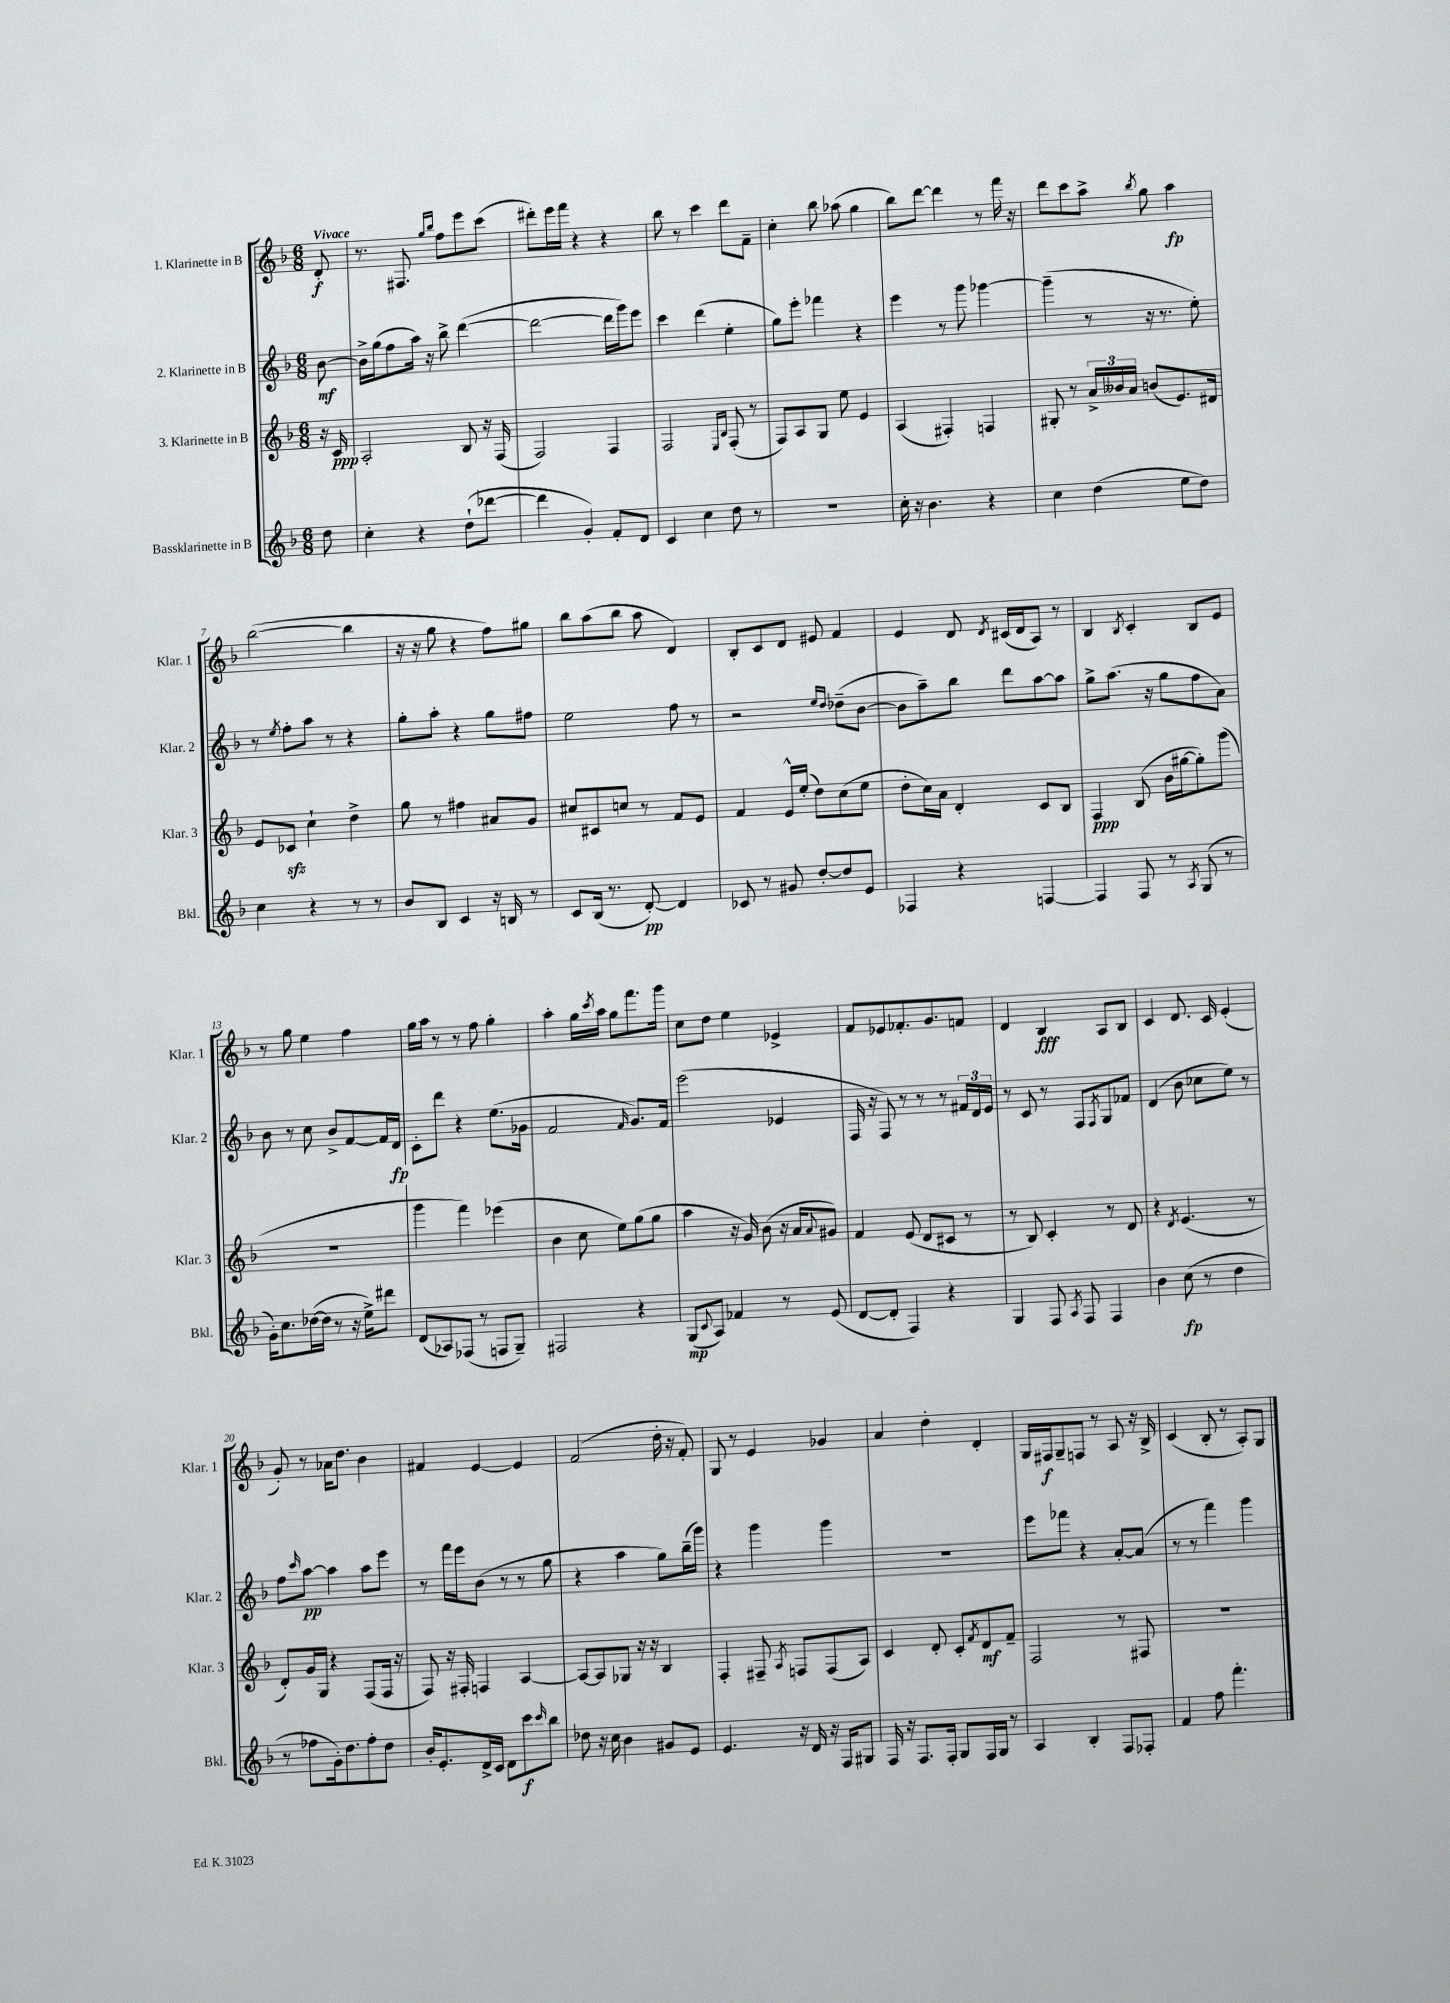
<<
\new StaffGroup <<
\new Staff = "s0" \with { instrumentName = "1. Klarinette in B" shortInstrumentName = "Klar. 1" } {
    \clef treble \key f \major \numericTimeSignature \time 6/8 \partial 8 \tempo "Vivace"
    d'8-.\f |
    r8. fis8. \grace { g''16 bes''16 } f''8 e'''8 c'''8( |
    dis'''8-.) e'''16 f'''16 r4 r4 |
    bes''8 r8 c'''4 d'''8 f'8-- |
    c''4-. bes''8 aes''8( g''4 |
    bes''8) d'''8~ d'''4 r8 f'''16 r16 |
    d'''8 c'''8 a''8-> \acciaccatura { bes''8 } g''8 a''4\fp |
    bes''2~( bes''4 |
    r16 r16 g''8 r4 f''8) gis''8 |
    bes''8 a''8( bes''8 a''8 d'4) |
    bes8-. c'8 d'8 eis'8 f'4 |
    e'4 d'8 \acciaccatura { d'8 } cis'16( d'16 a8) r8 |
    bes4 \acciaccatura { bes8 } c'4-. bes8 e'8 |
    r8 g''8 e''4 f''4 |
    g''16 a''16 r8 r8 f''8 g''4-. |
    a''4-. g''16 \acciaccatura { c'''8 } a''16 g''8 f'''8. g'''16 |
    c''8 d''8 e''4 ees'4-> |
    f'8 ees'8 fes'8.-. g'8. f'8 |
    d'4 bes4\fff a8 bes8 |
    c'4 d'8. c'16 e'4-.( |
    g'8-.) r8 aes'16 d''8. bes'4 |
    fis'4 e'4~ e'4 |
    f'2( d''16-. r16 f'8-.) |
    g8 r8 e'4 ges'4 |
    a'4 d''4-. d'4-. |
    g16 fis16\f g8-- f8 r8 a8 r16 bes16-> |
    c'4( bes8-. r8 a8-.) g8 \bar "|." |
}
\new Staff = "s1" \with { instrumentName = "2. Klarinette in B" shortInstrumentName = "Klar. 2" } {
    \clef treble \key f \major \numericTimeSignature \time 6/8 \partial 8
    bes'8~\mf |
    bes'16-> g''16( f''8 a''16) r16 bes''8-> d'''4~( |
    d'''2~ d'''16 g'''16) e'''8 |
    c'''4 d'''4( e''4-. |
    g''8) e'''8-. fes'''4 r4 |
    e'''4 r8 g'''8 ges'''4~ |
    ges'''4--( r8 r16 r8. e''8-.) |
    r8 \acciaccatura { e''8 } f''8-. a''8 r8 r4 |
    g''8-. a''8-. r4 g''8 fis''8 |
    e''2 f''8 r8 |
    r2 \grace { e''16 d''16 } des''8--( bes'8~ |
    bes'8 a''8--) bes''8 d'''8 a''8~ a''8 |
    g''8-> a''8.( r16 g''8 f''8 a'8) |
    bes'8 r8 c''8 bes'8-> f'8~ f'16 d'16\fp |
    c'8-. d'''8 r4 e''8.( ges'16 |
    f'2 \grace { f'16 } g'8.) f'16 |
    e'''2( ees'4 |
    f16 r16 f8) r8 r8 r8 \tuplet 3/2 { fis'16 d'16 e'16 } |
    r8 c'8 r8 f8 \acciaccatura { f8 } g8 fes'8 |
    d'4( bes'8 ces''8 e''8) r8 |
    f''8 \grace { c'''16 } a''8~\pp a''4 a''8 e'''8 |
    r8 f'''16 e'''16 bes'8( r8 r8 g''8 |
    r4 a''4 g''8) bes''16--( g'''16) |
    r4 g'''4 g'''4 |
    R2. |
    e'''8 fes'''8 r4 a'8~-. a'8( |
    r8 r8 f'''4) g'''4 \bar "|." |
}
\new Staff = "s2" \with { instrumentName = "3. Klarinette in B" shortInstrumentName = "Klar. 3" } {
    \clef treble \key f \major \numericTimeSignature \time 6/8 \partial 8
    r16 c'16\ppp |
    a2-. bes8 r16 f16( |
    f2) f4 |
    f2 \grace { e16 bes16 } f8-.( r8 |
    f8) a8 g8 e''8 e'4 |
    a4( fis4-.) f4 |
    gis8-. r8 \tuplet 3/2 { a'16-> beses'16 a'16 } b'8( e'8.) dis'16 |
    e'8 ces'8\sfz c''4-! d''4-> |
    g''8 r8 fis''4 ais'8 g'8 |
    cis''8 cis'8 c''8 r8 f'8 e'8 |
    f'4 e'16-^ e''16-.( d''8) c''8( e''8 |
    d''8-. c''16) a'16 d'4-. c'8 bes8 |
    f4\ppp bes8( bes'16 gis''16~ gis''8-.) g'''8( |
    R2. |
    g'''4 f'''4) ees'''4( |
    bes'4 c''8 e''8) g''8( g''8 |
    a''4 r16 g'16) bes'8( r16 a'16 \appoggiatura { a'8 } gis'8) |
    f'4 e'8( d'8 cis'8 r8 |
    r8 bes8) c'4-. r8 d'8 |
    r4 \acciaccatura { d'8 } e'4.( r8 |
    d'8-.) g'16 g16 r4 f8( f16 r16 |
    f8) r16 fis16-. f4 a4~ |
    a8~ a8 ges8 r16 r16 bes4 |
    f4-. fis8-- \acciaccatura { a8 } f8 f8( a8) |
    c'4 d'8-. c'8-. \acciaccatura { f'8 } d'8\mf f'8-- |
    f2 r8 fis8 |
    R2. \bar "|." |
}
\new Staff = "s3" \with { instrumentName = "Bassklarinette in B" shortInstrumentName = "Bkl." } {
    \clef treble \key f \major \numericTimeSignature \time 6/8 \partial 8
    d''8 |
    c''4-. r4 d''8-!( des'''8~ |
    des'''4 g'4-.) f'8-. d'8 |
    c'4 c''4 d''8 r8 |
    R2. |
    c''16-. r16 bes'4. r4 |
    c''4 d''4( e''8 d''8) |
    c''4 r4 r8 r8 |
    bes'8 bes8 c'4 r16 b16 r8 |
    c'8 bes16( r8. d'8~-.\pp) d'4 |
    ces'8 r8 gis'8 d''8~-. d''8 e'8 |
    fes4 r4 f4~ |
    f4 f8 r8 \acciaccatura { a8 } g8( r8 |
    g'16-.) c''8. des''16~( des''16 r8 r16 e''16->) dis'''8 |
    d'8( aes8) fes8( r8 f8 g8--) |
    fis2 r4 |
    g8\mp( \appoggiatura { c'8 } a8) fes'4 r8 e'8( |
    d'8~ d'8-. f4) r4 |
    g4 f8 \acciaccatura { a8 } f8 f4 |
    bes'4 c''8\fp( r8 d''4 |
    r8 fes''8 g'16-.) d''8. fes''8-. d''8 |
    bes'16-. e'8.-. d'16-> c'16 d'8 c'''8\f \grace { c'''16 } bes''8 |
    des''8 r16 c''16 bes'4 gis'8 e'8 |
    e'4. r16 d'16 r16 f16 gis8 |
    f16 r16 f8. f16-. g8 f16 g16 r8 |
    a4 bes4-. f8 fes8-. |
    f'4 f''8 f'''4.-. \bar "|." |
}
>>
>>
